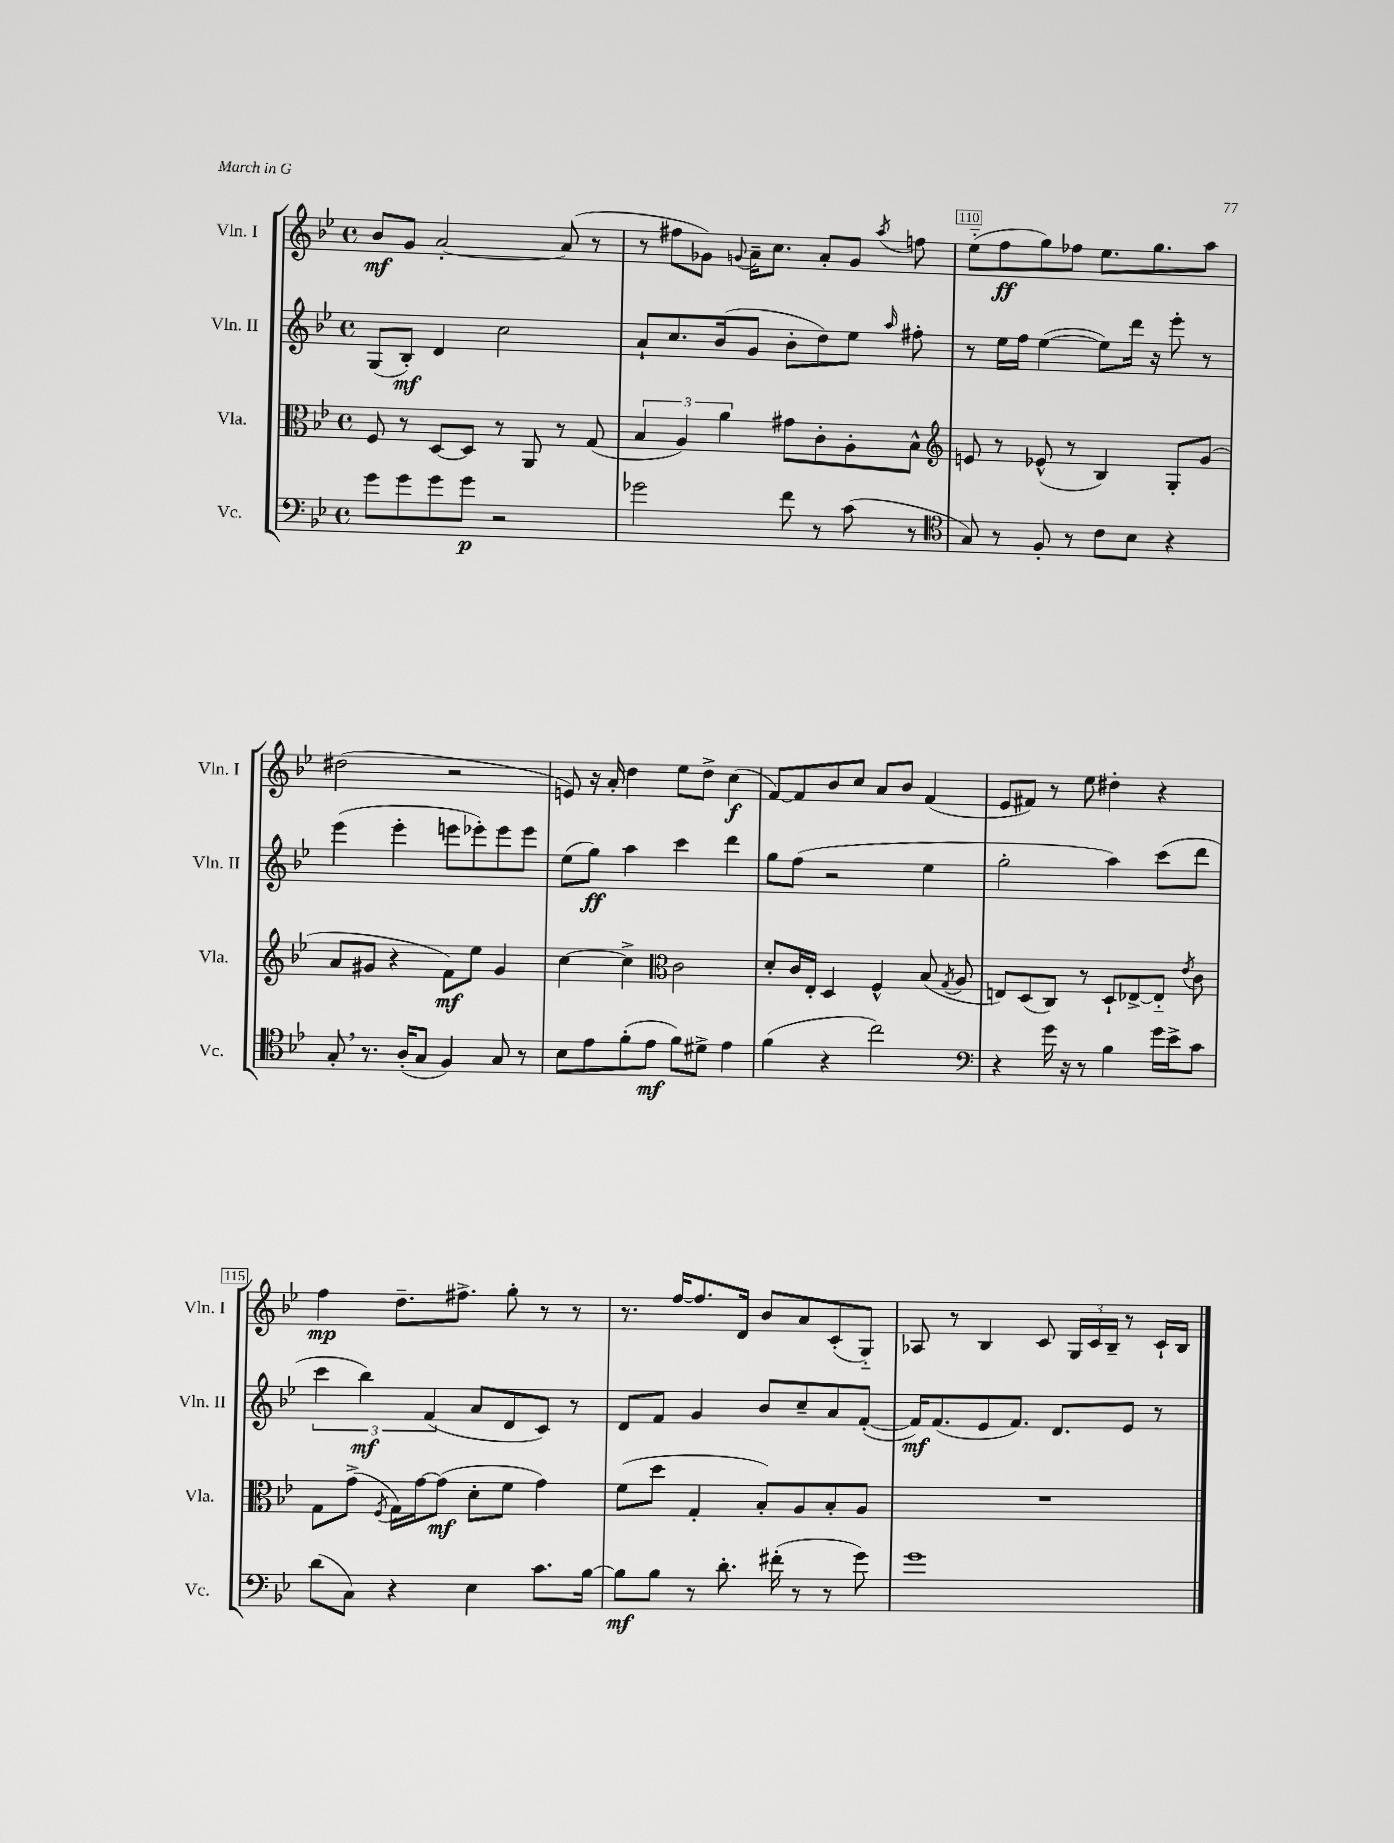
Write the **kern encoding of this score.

**kern	**kern	**kern	**kern
*staff4	*staff3	*staff2	*staff1
*clefF4	*clefC3	*clefG2	*clefG2
*k[b-e-]	*k[b-e-]	*k[b-e-]	*k[b-e-]
*M4/4	*M4/4	*M4/4	*M4/4
*met(c)	*met(c)	*met(c)	*met(c)
8g	8F	(8G	8b-
8g	8r	8B-')	8g
8g	[8D	4d	[2a'
8g	8D]	.	.
2r	8r	2cc	.
.	8AA	.	.
.	8r	.	(8a]
.	(8G	.	8r
=	=	=	=
2g-	6B-	8a`	8r
.	.	8.cc	8ff#
.	6A)	.	.
.	.	.	8g-)
.	.	(16b-	.
.	6a	.	.
.	.	.	8qqg
.	.	8g	16a~
.	.	.	8.cc
8f	8g#	8b-'	.
8r	8c'	8dd)	8a'
(8c	8A'	8ee-	8g
.	.	16qqaa	8qaa
8r	8B-^^	8ff#'	8ff
=	=	=	=
*clefC4	*clefG2	*	*
8G)	8e	8r	(8ee-'~
8r	8r	16ee-	8ff
.	.	16ff	.
8F'	(8e-^^	([4ee-	8gg)
8r	8r	.	8ff-
8c	4B-)	8ee-])	8.ee-
8B-	.	16ddd	.
.	.	16r	8.gg
4r	8G'	8eee-'	.
.	(8g	8r	8aa
=	=	=	=
8G'	8a	(4eee-	(2dd#
8.r	8g#	.	.
.	4r	4eee-'	.
(16A'	.	.	.
8G	.	.	.
4F)	8f)	8eee	2r
.	8ee-	8eee-')	.
8G	4g#	8eee-	.
8r	.	8eee-	.
=	=	=	=
8B-	[4cc	(8ee-	8e)
8e-	.	8gg)	16r
.	.	.	16a'
(8f'	4cc^]	4aa	4dd
8e-	.	.	.
*	*clefC3	*	*
8f)	2c	4ccc	8ee-
8d#^	.	.	8dd^
4e-	.	4ddd	(4cc
=	=	=	=
(4f	8d'	8gg	[8f)
.	16c	(8ff	8f]
.	16E-'	.	.
4r	4D	2r	8b-
.	.	.	8cc
2cc)	4F^^	.	8a
.	.	.	8b-
.	(8B-	4ee-	(4f
.	8qG	.	.
.	8A	.	.
=	=	=	=
*clefF4	*	*	*
4r	8E)	2gg'	8e-
.	(8D	.	8f#)
16g	8C)	.	8r
16r	.	.	.
8r	8r	.	8ee-
4B-	8D`	4aa)	4dd#'
.	[8E-^	.	.
16g	8E-'~]	(8ccc	4r
16e-^	.	.	.
.	8qe-	.	.
8c	8c	8ddd	.
=	=	=	=
(8d	8G	6ccc	4ff
8C)	(8g^	.	.
.	.	6bb-)	.
.	8qF	.	.
4r	16G)	.	8.dd~
.	[16g	.	.
.	.	(6f	.
.	(8g]	.	.
.	.	.	8.ff#^
4E-	8d'	8a	.
.	8f	8d	8gg'
8.c	4g)	8c)	8r
.	.	8r	8r
[16B-	.	.	.
=	=	=	=
8B-]	(8f	8d	8.r
8B-	8dd	8f	.
.	.	.	[16ff
8r	4G'	4g	8.ff]
8.d'	.	.	.
.	.	.	16d
.	8B-')	8b-	8b-
(16f#'	.	.	.
8r	8A	8cc~	8a
8r	8B-'	8a	(8c'
8g)	8A	([8f'	8G'~)
=	=	=	=
1g	1r	16f])	8A-
.	.	(8.f	.
.	.	.	8r
.	.	8e-	4B-
.	.	8.f)	.
.	.	.	8c
.	.	8.d	.
.	.	.	24G
.	.	.	24c
.	.	.	24B-~
.	.	8e-	8r
.	.	8r	16c`
.	.	.	16B-
==	==	==	==
*-	*-	*-	*-
